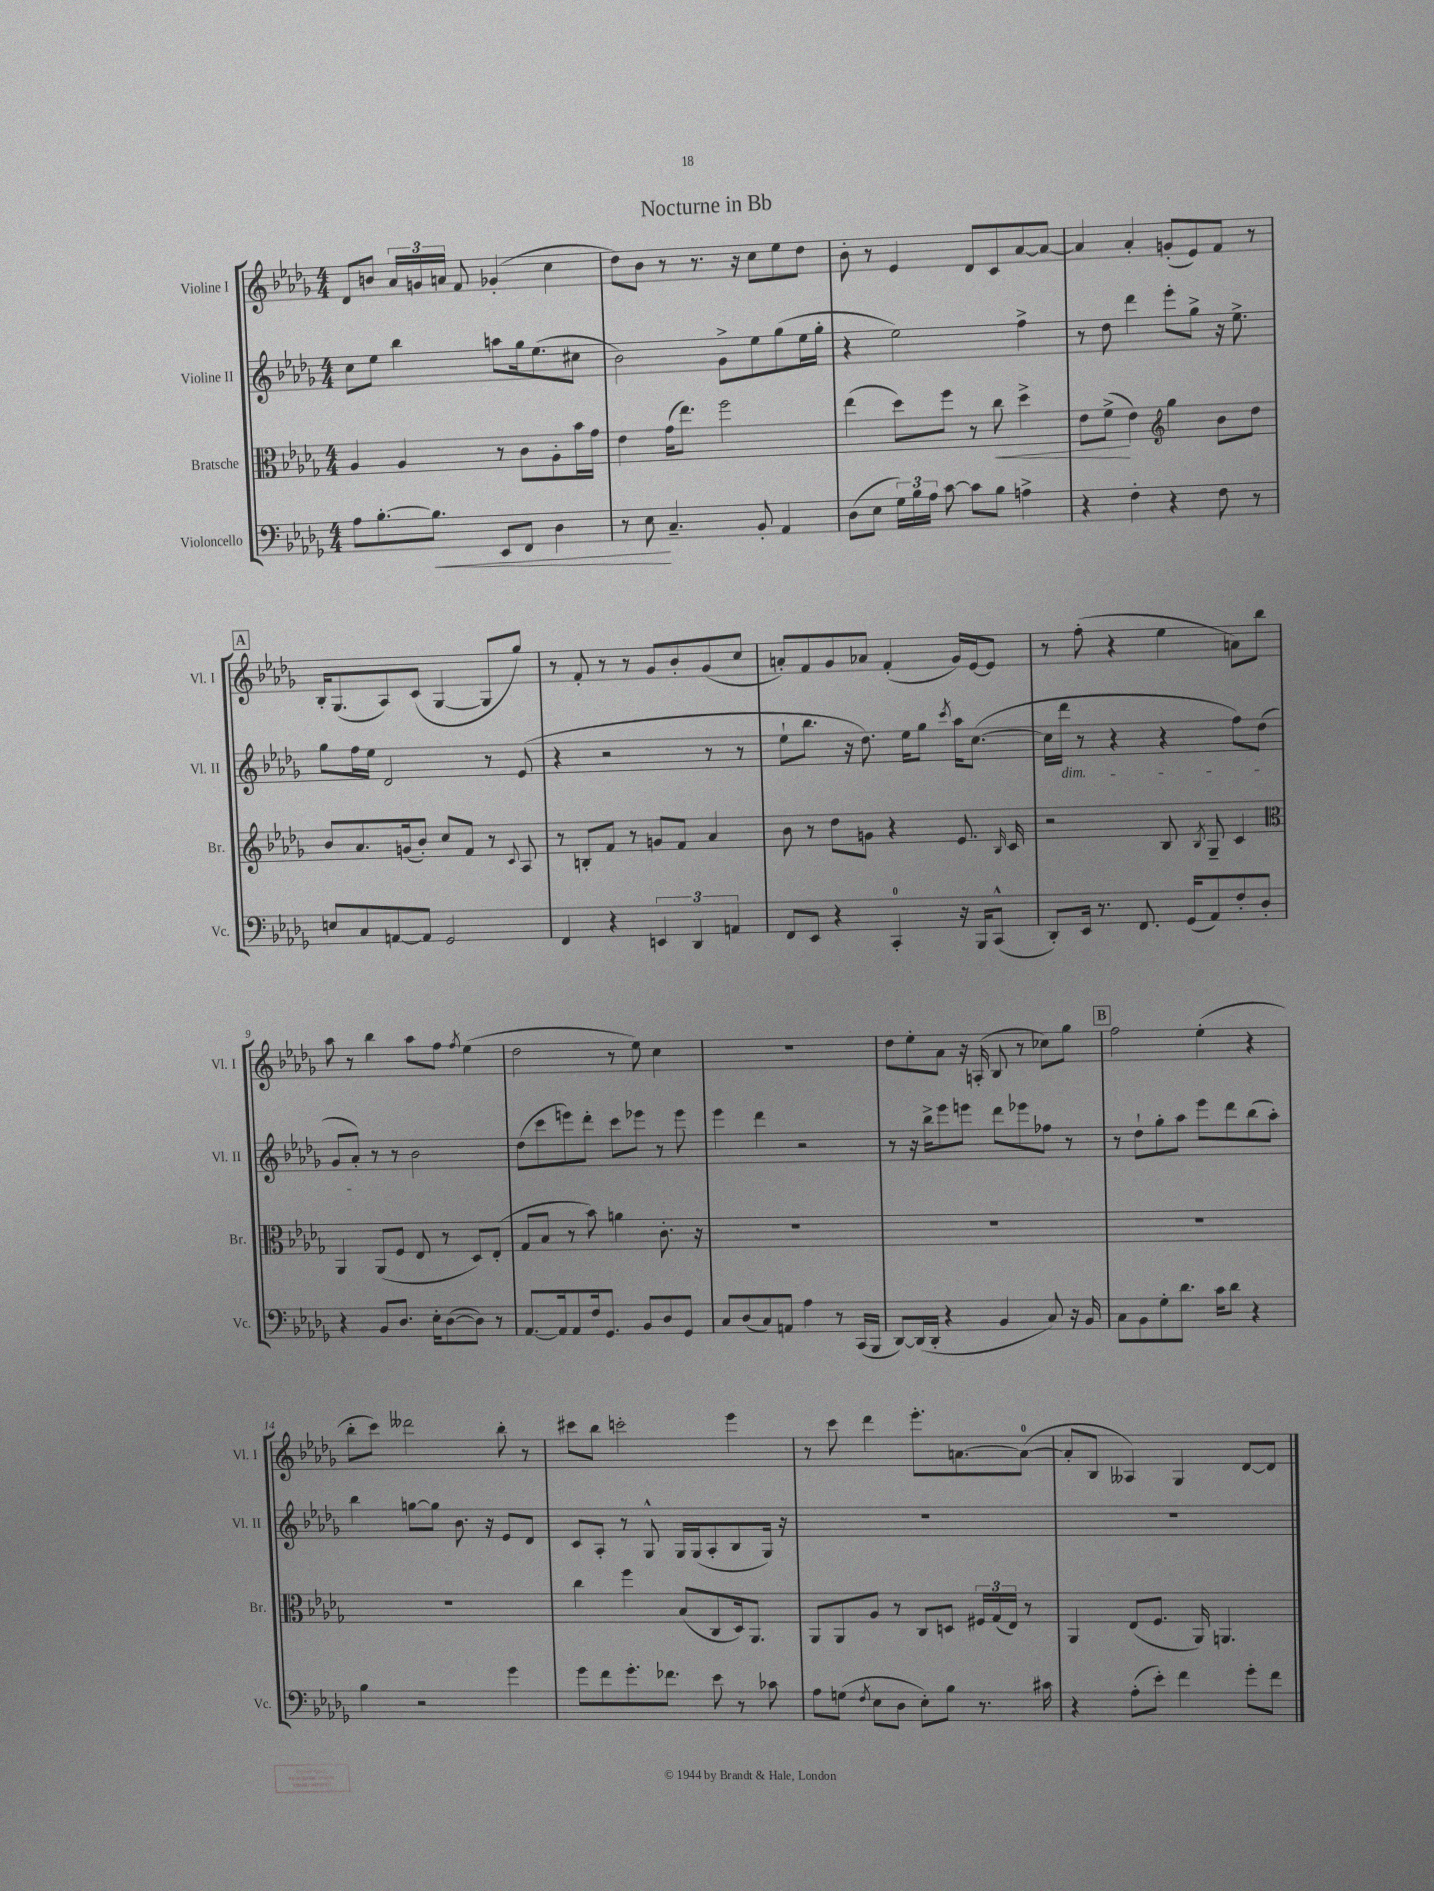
\header { title = "Nocturne in Bb" }
<<
\new StaffGroup <<
\new Staff = "s0" \with { instrumentName = "Violine I" shortInstrumentName = "Vl. I" } {
    \clef treble \key des \major \numericTimeSignature \time 4/4
    \autoBeamOff des'8[ b'8] \tuplet 3/2 { aes'16[ g'16 a'16] } f'8 ges'4-.( c''4 |
    des''8[) bes'8] r8 r8. r16 c''8[ ees''8 des''8] |
    bes'8-. r8 ees'4 des'8[ c'8 aes'8~ aes'8]~ |
    aes'4 aes'4-. g'8[-.( ees'8) f'8] r8 |
    \mark \markup { \box "A" } bes16[-. ges8.( aes8) c'8]( ges4~ ges8[ ges''8]) |
    r8 f'8-. r8 r8 ges'8[ bes'8-. ges'8( c''8] |
    a'8[-.) f'8 ges'8 aes'8] f'4-.( ges'16[) ees'16~ ees'8] |
    r8 f''8-.( r4 ees''4 a'8[) bes''8] |
    aes''8 r8 bes''4 aes''8[ f''8] \acciaccatura { f''8 } ees''4( |
    des''2 r8 ees''8) c''4 |
    R1 |
    des''8[ ees''8-. aes'8] r16 a16-.( bes8 r8 ces''8[) ges''8] |
    \mark \markup { \box "B" } f''2 ees''4-.( r4 |
    bes''8[-. c'''8]) deses'''2 bes''8-. r8 |
    cis'''8[ bes''8] c'''2-. ees'''4 |
    r8 c'''8 des'''4 ees'''8.[-. a'8.~ a'8]-0~( |
    a'8[-. bes8] aeses4) ges4 des'8[~ des'8] \bar "|." |
}
\new Staff = "s1" \with { instrumentName = "Violine II" shortInstrumentName = "Vl. II" } {
    \clef treble \key des \major \numericTimeSignature \time 4/4
    \autoBeamOff c''8[ ees''8] bes''4 a''8[ ges''16 ees''8.( cis''8] |
    bes'2) ges'8[-> ees''8 ges''8( ees''16 ges''16]-. |
    r4 ees''2) f''4-> |
    r8 des''8 des'''4 ees'''8[-. ges''8]-> r16 ees''8.-> |
    \mark \markup { \box "A" } ges''8[ f''16 ees''16] des'2 r8 ees'8( |
    r4 r2 r8 r8 |
    ees''8[-! bes''8.] r16 des''8.) ees''16[ ges''8] \acciaccatura { c'''8 } aes''16[ c''8.]~( |
    c''16[ des'''16]\dim r8 r4 r4 f''8[) des''8]( |
    ges'8[ aes'8]-.\!) r8 r8 bes'2 |
    des''8[( c'''8 e'''8) des'''8]-. c'''8[ ees'''8] r8 ees'''8 |
    ees'''4 des'''4 r2 |
    r8 r16 bes''16[-> ees'''8 e'''8] des'''8[ ees'''8 fes''8] r8 |
    \mark \markup { \box "B" } r8 des''8[-! ges''8-. aes''8] ees'''8[ des'''8 bes''8( aes''8]-.) |
    bes''4 g''8[~ g''8] bes'8. r16 ees'8[ des'8] |
    c'8[ aes8]-. r8 ges8-^ ges16[ ges16( aes8-. bes8 ges16]) r16 |
    R1 |
    R1 \bar "|." |
}
\new Staff = "s2" \with { instrumentName = "Bratsche" shortInstrumentName = "Br." } {
    \clef alto \key des \major \numericTimeSignature \time 4/4
    \autoBeamOff aes4 aes4 r8 c'8[ aes8-. bes'16 ges'16] |
    ees'4 ges'16[( ees''8.]) f''2 |
    ees''4( des''8[) f''8] r8 c''8\< des''4-> |
    ees'8[ f'8]->\!( ees'4) \clef treble ges''4 bes'8[ des''8] |
    \mark \markup { \box "A" } bes'8[ aes'8. g'16( bes'8]-.) c''8[ f'8] r8 \appoggiatura { c'8 } aes8 |
    r8 b8[-. f'8] r8 g'8[ f'8] aes'4 |
    bes'8 r8 des''8[ g'8] r4 ees'8. \grace { bes16 } c'16 |
    r2 bes8 \acciaccatura { bes8 } ges8-- c'4 |
    \clef alto aes,4 aes,8[( f8] ees8 r8 des8[) ees8]-.( |
    ges8[ bes8] r8 bes'8) a'4 c'8.-. r16 |
    R1 |
    R1 |
    \mark \markup { \box "B" } R1 |
    R1 |
    c''4 f''4 bes8[( c8 des16) aes,8.] |
    aes,8[ aes,8 aes8] r8 c8[ d8] \tuplet 3/2 { fis16[ ges16( ees16]) } r8 |
    aes,4 ees8[( f8.] aes,16) a,4. \bar "|." |
}
\new Staff = "s3" \with { instrumentName = "Violoncello" shortInstrumentName = "Vc." } {
    \clef bass \key des \major \numericTimeSignature \time 4/4
    \autoBeamOff aes8[ bes8.~-. bes8.]\< ees,8[ f,8] des4 |
    r8 ees8\! c4.-- bes,8-. aes,4 |
    des8[( ees8] \tuplet 3/2 { ges16[) bes16 aes16] } c'8~ c'8[ bes8] a4-> |
    r4 f4-. r4 f8 r8 |
    \mark \markup { \box "A" } e8[ c8 a,8~ a,8] ges,2 |
    f,4 r4 \tuplet 3/2 { e,4 des,4 a,4 } |
    f,8[ ees,8] r4 c,4-0-. r16 bes,,16[ c,8]-^( |
    des,8[-.) ees,16] r8. f,8. ges,16[( aes,8) f8-. des8]-. |
    r4 bes,8[ des8.] ees16[-. des8~( des8]) r8 |
    aes,8.[~ aes,16 aes,8 f16 ges,8.] bes,8[ des8 ges,8] |
    c8[ des8( c8) a,8] aes4 r8 c,16[( bes,,16] |
    des,8[~) des,16( des,16]-. r4 bes,4 c8) r16 bes,16 |
    \mark \markup { \box "B" } c8[ bes,8 ges8-. des'8.] c'16[ des'8] r4 |
    bes4 r2 ges'4 |
    ges'8[ f'8 ges'8.-. fes'8.] ees'8 r8 ces'8 |
    aes8[ g8]( \acciaccatura { f8 } ees8[ des8] ees8[-.) bes8] r8. cis'16 |
    r4 aes8[-.( ees'8]-.) f'4 ges'8[-. f'8] \bar "|." |
}
>>
>>
